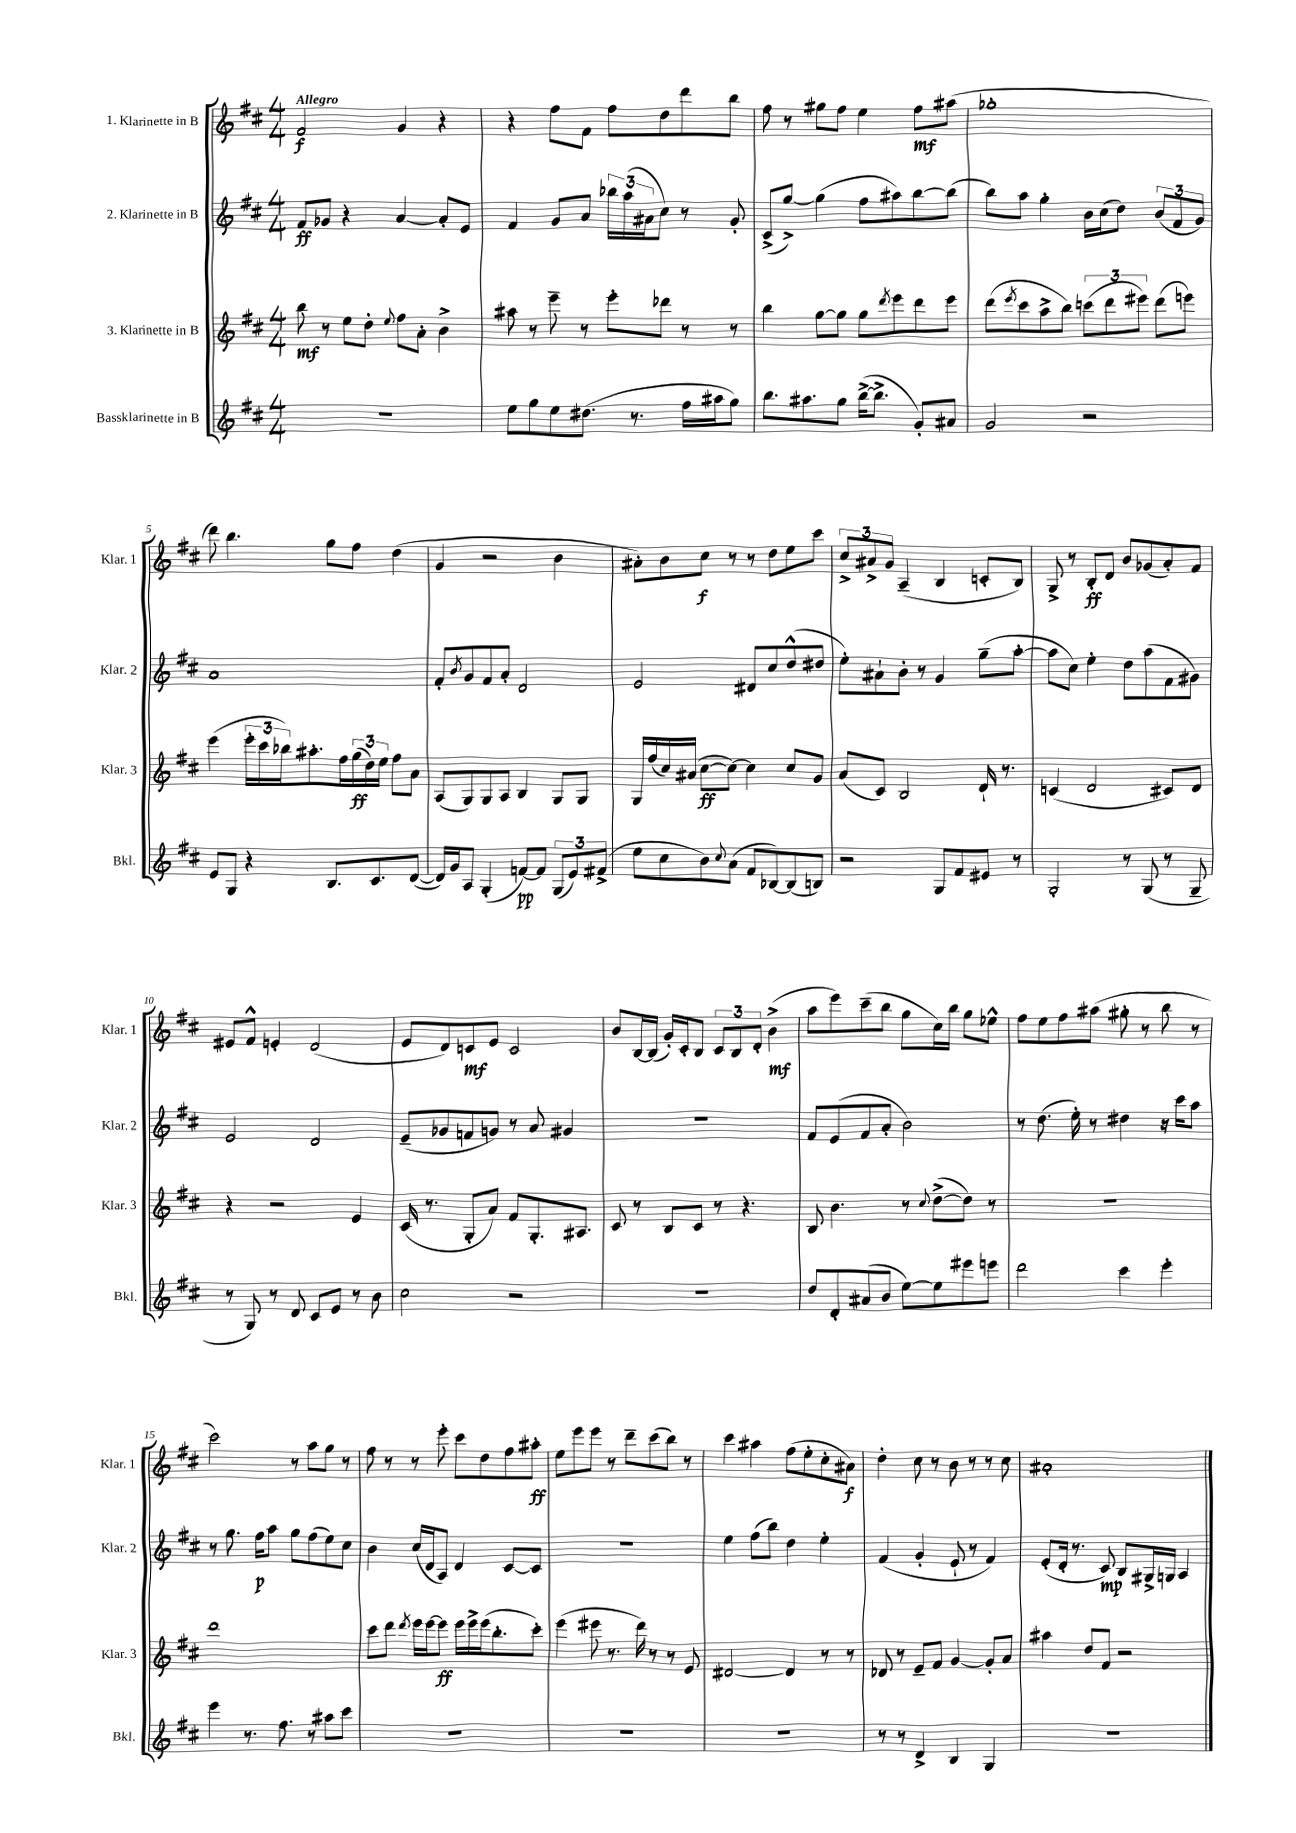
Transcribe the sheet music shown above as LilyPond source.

<<
\new StaffGroup <<
\new Staff = "s0" \with { instrumentName = "1. Klarinette in B" shortInstrumentName = "Klar. 1" } {
    \clef treble \key d \major \numericTimeSignature \time 4/4 \tempo "Allegro"
    fis'2\f g'4 r4 |
    r4 fis''8 fis'8 fis''8 d''8 d'''8 b''8 |
    fis''8 r8 gis''8 fis''8 e''4 fis''8\mf ais''8( |
    ges''1-. |
    d'''8) b''4. g''8 fis''8 d''4( |
    g'4 r2 b'4 |
    ais'8-.) b'8 cis''8\f r8 r8 d''8 e''8 cis'''8 |
    \tuplet 3/2 { cis''8-> ais'8-> g'8 } a4--( b4 c'8-. b8) |
    g8-> r8 b8-.\ff d'8 b'8 ges'8( a'8-.) fis'8 |
    eis'8 fis'8-^ e'4-. d'2( |
    e'8 d'8) c'8\mf e'8 c'2 |
    b'8 b16~ b16( g'16-.) cis'16-. b8 \tuplet 3/2 { cis'8 b8 d'8-. } b'4->\mf( |
    a''8 e'''8) cis'''8--( b''8 g''8 cis''16) b''16 g''8 ees''8-^ |
    fis''8 e''8 fis''8 ais''8( gis''8-. r8 b''8 r8 |
    cis'''2) r8 a''8 g''8 r8 |
    fis''8 r8 r8 e'''8-. cis'''8 d''8 fis''8 ais''8-.\ff |
    e''8 e'''8 e'''8 r8 d'''8-- cis'''8( b''8) r8 |
    cis'''4 ais''4 fis''8( e''8-. cis''8-. ais'8\f) |
    d''4-. cis''8 r8 b'8 r8 r8 cis''8 |
    ais'1-. \bar "|." |
}
\new Staff = "s1" \with { instrumentName = "2. Klarinette in B" shortInstrumentName = "Klar. 2" } {
    \clef treble \key d \major \numericTimeSignature \time 4/4
    fis'8\ff ges'8 r4 a'4~ a'8-. e'8 |
    fis'4 g'8 a'8 \tuplet 3/2 { bes''16 a''16( ais'16 } cis''8) r8 g'8-. |
    cis'8->( g''8~->) g''4( fis''8 ais''8) b''8~ b''8( |
    b''8) a''8 g''4-. b'16 cis''16( d''8) \tuplet 3/2 { b'8( fis'8 g'8) } |
    a'1 |
    fis'8-. \acciaccatura { b'8 } g'8 fis'8 a'8-. d'2 |
    e'2 dis'8 cis''8 d''8-^( dis''8 |
    e''8-.) ais'8-! b'8-. r8 g'4 g''8--( a''8~-. |
    a''8 cis''8) e''4-. d''8 a''8( fis'8 gis'8) |
    e'2 d'2 |
    e'8--( ges'8 f'8 g'8) r8 a'8 gis'4 |
    R1 |
    fis'8 e'8( fis'8 a'8-. b'2) |
    r8 d''8.( e''16-.) r8 dis''4 r16 cis'''16 a''8 |
    r8 g''8. fis''16\p a''8 g''8 fis''8( e''8) cis''8 |
    b'4 cis''16( d'16 a8) d'4 cis'8~ cis'8 |
    R1 |
    e''4 fis''8( b''8) d''4 e''4-. |
    fis'4( g'4-. e'8-! r8 fis'4) |
    e'8-.( d'16-. r8. cis'8\mp) b8 gis16-> g16 a4 \bar "|." |
}
\new Staff = "s2" \with { instrumentName = "3. Klarinette in B" shortInstrumentName = "Klar. 3" } {
    \clef treble \key d \major \numericTimeSignature \time 4/4
    b''8\mf r8 e''8 d''8-. \appoggiatura { e''8 } fis''8 a'8-. b'4-> |
    ais''8 r8 e'''8-- r8 e'''8-. des'''8 r8 r8 |
    b''4 g''8~ g''8 g''8 \acciaccatura { d'''8 } e'''8 d'''8 e'''8 |
    d'''8( \acciaccatura { e'''8 } cis'''8 a''8-> b''8) \tuplet 3/2 { c'''8( d'''8 eis'''8) } d'''8( e'''8) |
    e'''4( \tuplet 3/2 { e'''16-. cis'''16 bes''16) } ais''8.-. fis''16 \tuplet 3/2 { g''16\ff( d''16) e''16 } fis''8 a'8 |
    a8( g8) g8 a8 b4 g8 g8 |
    g16 fis''16( cis''16) ais'16( cis''8~\ff cis''8~) cis''4 cis''8 g'8 |
    a'8( cis'8) b2 d'16-! r8. |
    c'4( d'2 cis'8) d'8 |
    r4 r2 e'4 |
    cis'16( r8. g8-. a'8) fis'8 g8.-. ais8. |
    cis'8 r8 b8 cis'8 r8 r4. |
    b8 b'4. r8 \appoggiatura { cis''8 } d''8~->( d''8) r8 |
    R1 |
    d'''1 |
    cis'''8 d'''8 \acciaccatura { d'''8 } e'''16 e'''16~ e'''8\ff e'''16 e'''16-> e'''16( b''8.-. cis'''8-.) |
    e'''4( eis'''8 r8. d'''16) r8 r8 e'8 |
    dis'2~ dis'4 r8 r8 |
    des'8 r8 e'8-- fis'8 g'4~ g'8-. a'8 |
    ais''4 d''8 fis'8 r2 \bar "|." |
}
\new Staff = "s3" \with { instrumentName = "Bassklarinette in B" shortInstrumentName = "Bkl." } {
    \clef treble \key d \major \numericTimeSignature \time 4/4
    R1 |
    e''8 g''8 e''8 dis''8.( r8. fis''16 ais''16 g''8) |
    b''8. ais''8. g''8 b''16~->( b''8.-> g'8-.) ais'8 |
    g'2 r2 |
    e'8 g8 r4 b8. cis'8. d'8~( |
    d'16) g'16 a8 g4-.( f'8~\pp) f'8 \tuplet 3/2 { g8( e'8) fis'8->( } |
    e''8 cis''8 b'8) \appoggiatura { cis''8 } a'8( fis'8 bes8~) bes8( b8) |
    r2 g8 fis'8 eis'8 r8 |
    g2-. r8 g8( r8 g8-- |
    r8 g8) r8 d'8 cis'8 e'8 r8 b'8 |
    cis''2 r2 |
    R1 |
    d''8 d'8-. ais'8( b'8 e''8~) e''8 eis'''8 e'''8 |
    d'''2 cis'''4 e'''4-. |
    e'''4 r8. fis''8. r8 ais''8 cis'''8 |
    R1 |
    R1 |
    R1 |
    r8 r8 d'4-> b4 g4 |
    R1 \bar "|." |
}
>>
>>
